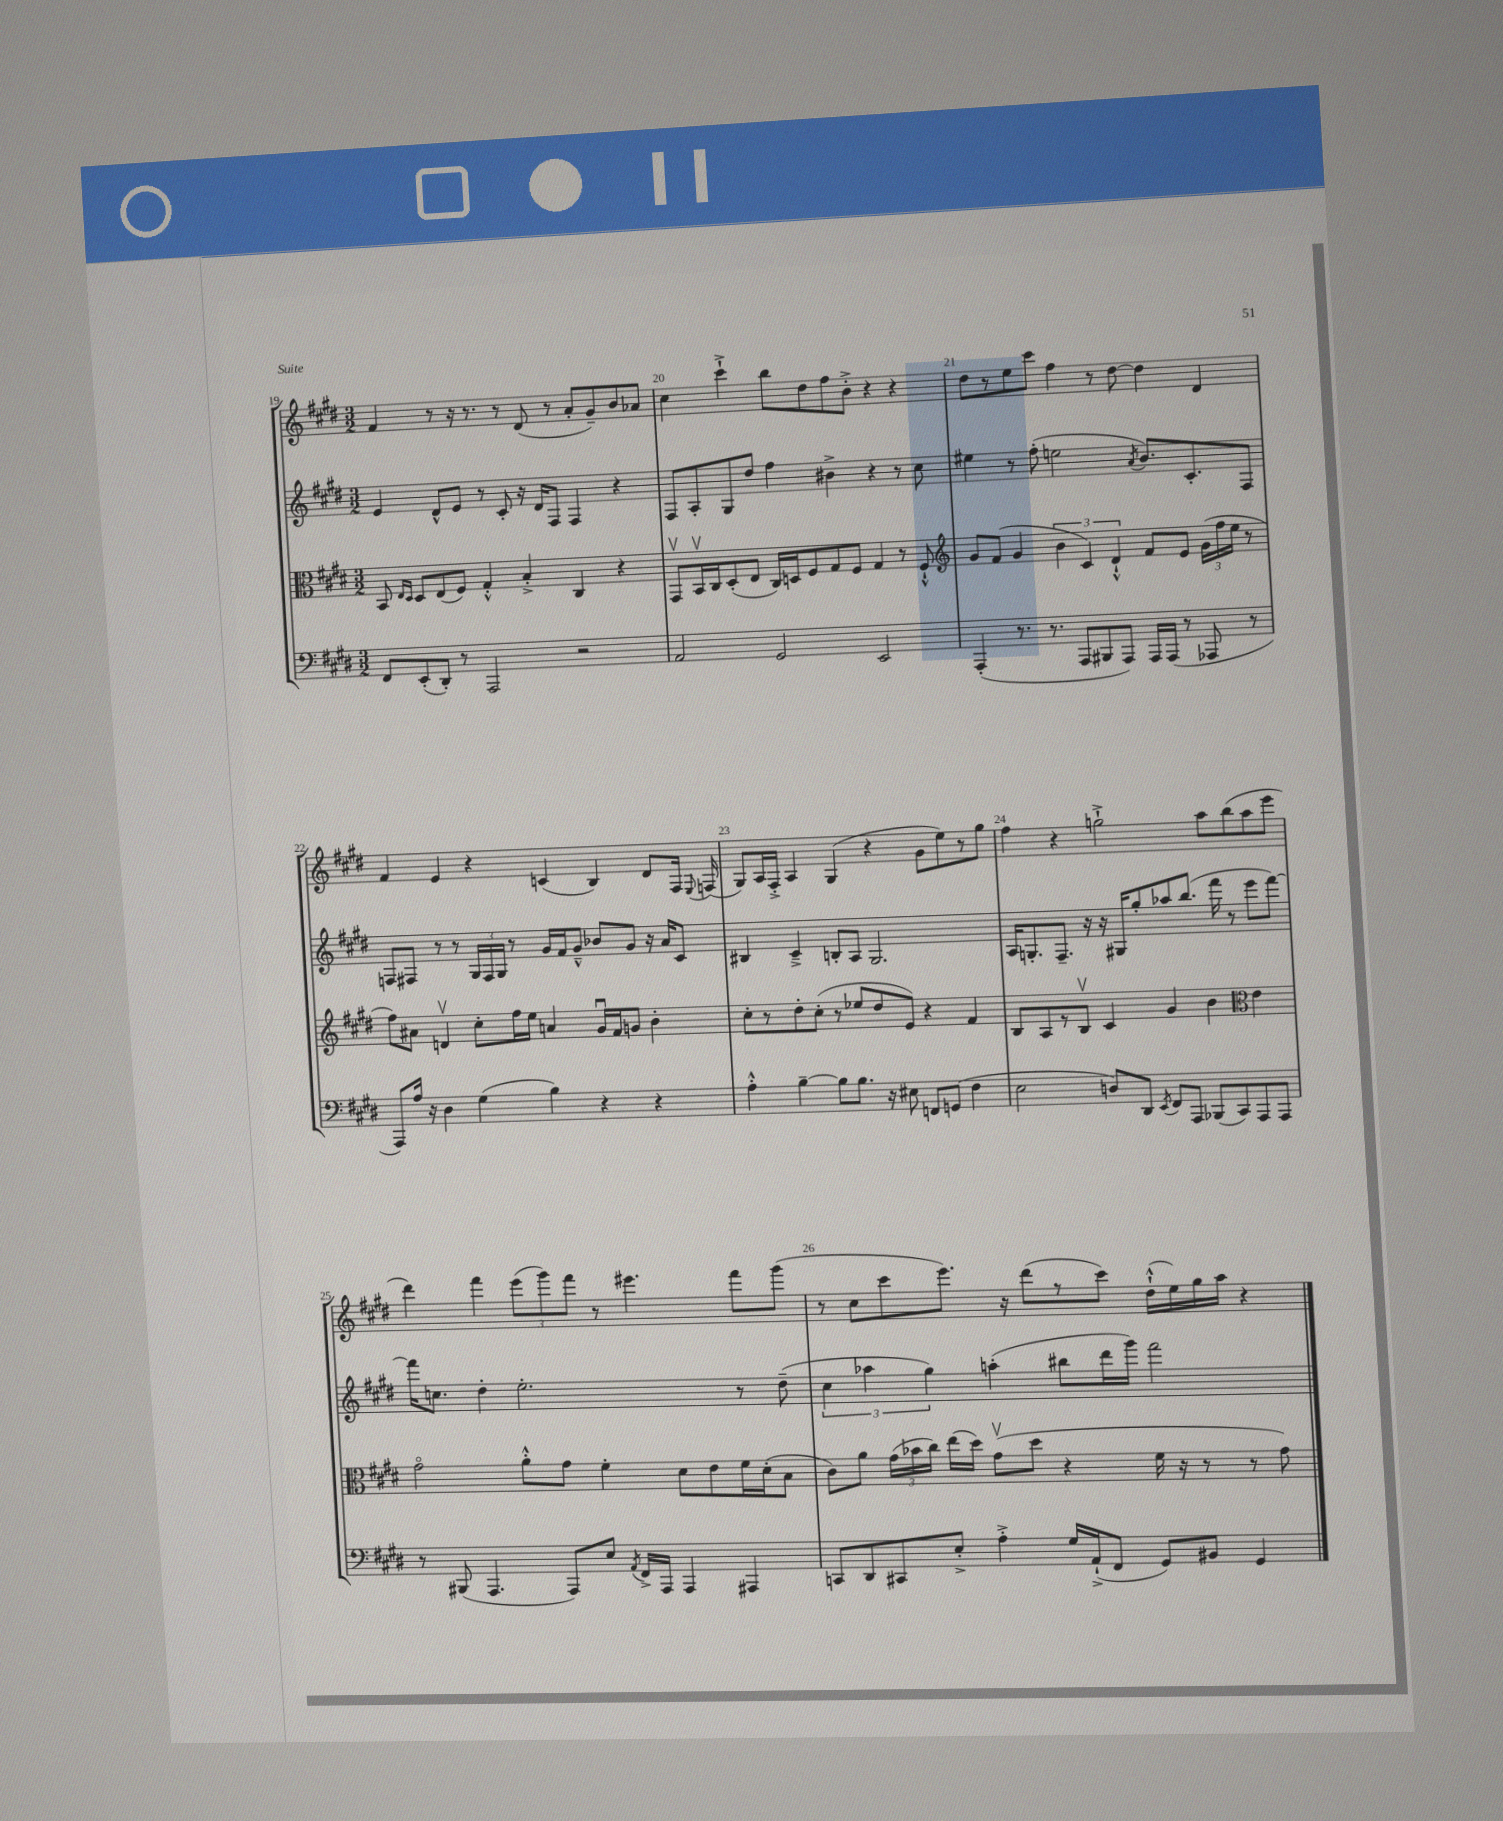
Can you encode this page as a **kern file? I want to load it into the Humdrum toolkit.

**kern	**kern	**kern	**kern
*staff4	*staff3	*staff2	*staff1
*clefF4	*clefC3	*clefG2	*clefG2
*k[f#c#g#d#]	*k[f#c#g#d#]	*k[f#c#g#d#]	*k[f#c#g#d#]
*M3/2	*M3/2	*M3/2	*M3/2
8FF#	8BB	4e	4f#
.	16qqE	.	.
.	16qqD#	.	.
(8EE'	8D#	.	.
8DD#')	(8E	8d#^^	8r
8r	8F#)	8e	16r
.	.	.	8.r
2AAA	4G#'^^	8r	.
.	.	8c#'	8r
.	4B'^	16r	(8d#
.	.	16d#	.
.	.	8F#	8r
2r	4C#	4F#	8a'
.	.	.	8g#~)
.	4r	4r	8b
.	.	.	8a-
=	=	=	=
2AA	8GG#v	8F#	4cc#
.	16BBv	8A'	.
.	16C#	.	.
.	(8D#'	8G#	4ccc#`^
.	8E	8dd#	.
2GG#	16C#)	4ff#	8bb
.	16D	.	.
.	8F#	.	8dd#
.	8G#	4b#^	8ff#
.	8F#	.	8b'^
2EE	4G#	4r	4r
.	8r	8r	4r
.	8F#`^^	8cc#	.
=	=	=	=
*	*clefG2	*	*
(4AAA'	8g#	4ee#	8dd#
.	(8f#	.	8r
8.r	4g#	8r	8ee
.	.	(8ff#'	8ccc#
8.r	.	.	.
.	6b	2ee	4ff#
8AAA	.	.	.
.	6c#)	.	.
8BBB#	.	.	8r
.	6d#`^^	.	.
8AAA)	.	.	[8dd#
.	.	8qa	.
16AAA	8f#	8.b)	4dd#]
(16AAA	.	.	.
8r	8e	.	.
.	.	8.c#'	.
8AAA-	(24g#	.	4d#
.	24ff#	.	.
.	24ee	.	.
8r	8r	8F#	.
=	=	=	=
8AAA)	8ff#)	8F	4f#
16A	8a#	8F#	.
16r	.	.	.
4D#	4dv	8r	4e
.	.	8r	.
(4G#	8cc#'	24G#	4r
.	.	24F#	.
.	.	24G#	.
.	16ff#	8r	.
.	16ee	.	.
4B)	4a	16g#	(4c
.	.	16f#	.
.	.	8g#~^^	.
4r	16g#u	8b-	4B)
.	16f#	.	.
.	8g	8g#	.
4r	4b'	16r	8d#
.	.	16a	.
.	.	8c#	16F#
.	.	.	8qqE
.	.	.	(16F
=	=	=	=
4A'^^	8cc#'	4B#	8G#)
.	8r	.	16A
.	.	.	16F#'^
[4B~	8dd#'	4c#~^	4A
.	(8cc#'	.	.
8B]	8r	8B'	(4G#
8.B	8ee-	8A	.
.	8dd#	2.G#	4r
16r	.	.	.
8E#	8e)	.	.
8FF	4r	.	8g#
(8GG	.	.	8ee)
4F#	4f#	.	8r
.	.	.	8gg#
=	=	=	=
2E	8B	16A	4ff#
.	.	8.G'	.
.	8A	.	.
.	8r	8.F#~	4r
.	8Bv	.	.
.	.	16r	.
8D)	4c#	16r	2gg`^
.	.	16G#	.
8DD#	.	8gg#'	.
8qEE	.	.	.
8FF#	4g#	8aa-	.
8AAA	.	(8.bb	.
(8BBB-	4b	.	8aa
.	.	16fff#	.
8CC#)	.	8r	(8bb
*	*clefC3	*	*
8AAA	4e	8eee	8aa
8AAA	.	[8fff#)	8eee
=	=	=	=
8r	2g#o	16fff#]	4ddd#)
.	.	8.cc	.
(8BBB#	.	.	.
4.AAA	.	4dd#'	4fff#
.	8a'^^	2.ee'	(12eee
.	.	.	12ggg#)
8AAA)	8g#	.	.
.	.	.	12fff#
8E	4f#'	.	8r
8qAA	.	.	.
16FF#^	.	.	4.eee#
16AAA	.	.	.
4AAA	8d#	.	.
.	8e	.	.
4AAA#	16f#	8r	8fff#
.	(16d#'	.	.
.	8B	(8dd#~	(8ggg#
=	=	=	=
8CC	8c#)	6cc#	8r
8DD#	8a	.	8cc#
.	.	6aa-	.
8CC#	(24g#	.	8ccc#
.	24b-	.	.
.	24cc#)	6gg#)	.
8E'^	(16ee	.	8.eee)
.	16dd#)	.	.
4A'^	(8g#v	(4aa'	.
.	.	.	16r
.	8dd#	.	(8ddd#
16G#	4r	8bb#	8r
(16AA`^	.	.	.
8FF#	.	16ddd#	8ccc#)
.	.	16ggg#)	.
8GG#)	16f#	2fff#	(16dd#`^^
.	16r	.	16ee)
8BB#	8r	.	16gg#
.	.	.	16aa
4GG#	8r	.	4r
.	8g#)	.	.
==	==	==	==
*-	*-	*-	*-
